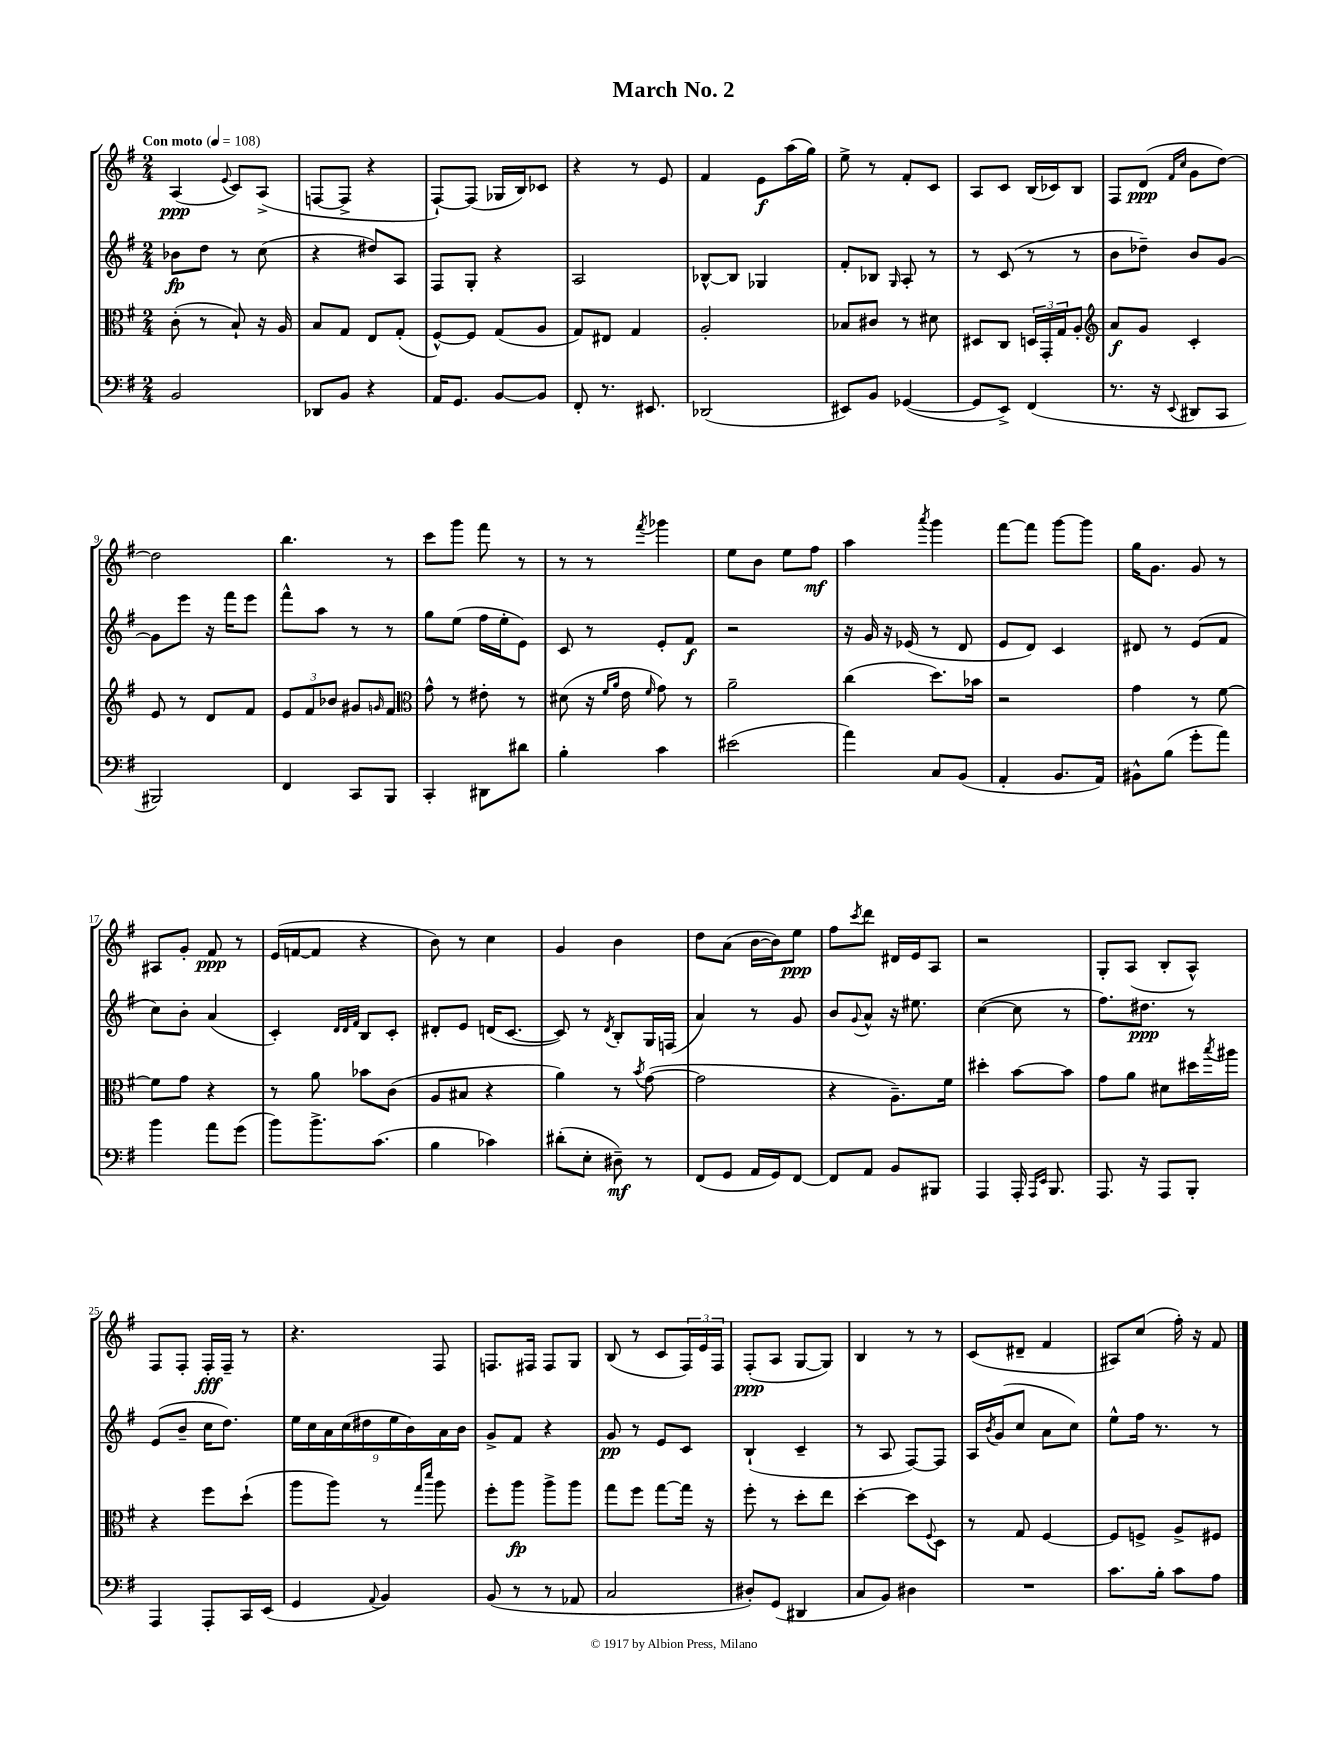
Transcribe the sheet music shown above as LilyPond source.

\header { title = "March No. 2" }
<<
\new StaffGroup <<
\new Staff = "s0" {
    \clef treble \key g \major \numericTimeSignature \time 2/4 \tempo "Con moto" 4 = 108
    a4\ppp( \appoggiatura { e'8 } c'8) a8->( |
    f8~ f8-> r4 |
    fis8~-!) fis8( ges16 b16) ces'8 |
    r4 r8 e'8 |
    fis'4 e'8\f a''16( g''16) |
    e''8-> r8 fis'8-. c'8 |
    a8 c'8 b16( ces'16) b8 |
    fis8 d'8\ppp( \grace { fis'16 c''16 } g'8 d''8~) |
    d''2 |
    b''4. r8 |
    c'''8 g'''8 fis'''8 r8 |
    r8 r8 \acciaccatura { fis'''8 } ges'''4 |
    e''8 b'8 e''8 fis''8\mf |
    a''4 \acciaccatura { a'''8 } g'''4 |
    fis'''8~ fis'''8 g'''8~ g'''8 |
    g''16 g'8. g'8 r8 |
    ais8 g'8-. fis'8\ppp r8 |
    e'16( f'16~ f'8 r4 |
    b'8) r8 c''4 |
    g'4 b'4 |
    d''8 a'8( b'16~ b'16) e''8\ppp |
    fis''8 \acciaccatura { c'''8 } d'''8 dis'16 e'16 a8 |
    r2 |
    g8-. a8( b8-. a8-^) |
    fis8 fis8-. fis16-.\fff fis16-- r8 |
    r4. fis8 |
    f8. fis16 fis8 g8 |
    b8( r8 c'8 \tuplet 3/2 { fis16) e'16 fis16 } |
    fis8-.\ppp( a8 g8~ g8) |
    b4 r8 r8 |
    c'8( dis'8-- fis'4 |
    ais8) c''8( fis''16-.) r16 fis'8 \bar "|." |
}
\new Staff = "s1" {
    \clef treble \key g \major \numericTimeSignature \time 2/4
    bes'8\fp d''8 r8 c''8( |
    r4 dis''8) a8 |
    fis8 g8-. r4 |
    a2 |
    bes8~-^ bes8 ges4 |
    fis'8-. bes8 \grace { g16 } a8-. r8 |
    r8 c'8( r8 r8 |
    b'8 des''8--) b'8 g'8~ |
    g'8 e'''8 r16 fis'''16 e'''8 |
    fis'''8-^ a''8 r8 r8 |
    g''8 e''8( fis''16 e''16-. e'8) |
    c'8 r8 e'8-. fis'8\f |
    r2 |
    r16 g'16 r16 ees'16( r8 d'8 |
    e'8 d'8) c'4 |
    dis'8 r8 e'8( fis'8 |
    c''8) b'8-. a'4( |
    c'4-.) \grace { d'32 d'32 fis'32 } b8 c'8-. |
    dis'8-. e'8 d'16( c'8.~ |
    c'8) r8 \acciaccatura { d'8 } b8-. g16 f16( |
    a'4) r8 g'8 |
    b'8 \appoggiatura { g'8 } a'8-^ r16 eis''8. |
    c''4~( c''8 r8 |
    fis''8.) dis''8.\ppp r8 |
    e'8( b'8-- c''16 d''8.) |
    \tuplet 9/8 { e''16 c''16 a'16 c''16( dis''16 e''16 b'16) a'16 b'16 } |
    g'8-> fis'8 r4 |
    g'8\pp r8 e'8 c'8 |
    b4-!( c'4-- |
    r8 a8 fis8~) fis8 |
    a16 \acciaccatura { b'8 } g'16( c''8 a'8 c''8) |
    e''8-^ fis''16 r8. r8 \bar "|." |
}
\new Staff = "s2" {
    \clef alto \key g \major \numericTimeSignature \time 2/4
    c'8-.( r8 b8-!) r16 a16 |
    b8 g8 e8 g8-.( |
    fis8~-^) fis8 g8( a8 |
    g8) eis8 g4 |
    a2-. |
    bes8 cis'8 r8 dis'8 |
    dis8 c8 \tuplet 3/2 { d16 g,16-. g16 } a8-. |
    \clef treble a'8\f g'8 c'4-. |
    e'8 r8 d'8 fis'8 |
    \tuplet 3/2 { e'8 fis'8 bes'8 } gis'8 \grace { g'16 } fis'8 |
    \clef alto g'8-^ r8 eis'8-. r8 |
    dis'8( r16 \grace { fis'16 a'16 } e'16 \grace { fis'16 } g'8) r8 |
    a'2-- |
    c''4( d''8.) bes'16 |
    r2 |
    g'4 r8 fis'8~ |
    fis'8 g'8 r4 |
    r8 a'8 bes'8 c'8( |
    a8 bis8 r4 |
    a'4) r8 \acciaccatura { b'8 } g'8~( |
    g'2 |
    r4 a8.--) fis'16 |
    dis''4-. b'8~ b'8 |
    g'8 a'8 dis'8 dis''16 \acciaccatura { b''8 } ais''16 |
    r4 fis''8 d''8-!( |
    a''8 a''8) r8 \grace { g''16 d'''16 } a''8 |
    fis''8-. a''8\fp a''8-> a''8 |
    g''8 fis''8 g''8~ g''16 r16 |
    fis''8-. r8 d''8-. e''8 |
    d''4~-. d''8 \appoggiatura { fis8 } d8 |
    r8 g8 fis4~ |
    fis8 f8-> a8-> fis8 \bar "|." |
}
\new Staff = "s3" {
    \clef bass \key g \major \numericTimeSignature \time 2/4
    b,2 |
    des,8 b,8 r4 |
    a,16 g,8. b,8~ b,8 |
    fis,8-. r8. eis,8. |
    des,2( |
    eis,8) b,8 ges,4~( |
    ges,8 e,8->) fis,4( |
    r8. r16 \appoggiatura { e,8 } dis,8 c,8 |
    bis,,2) |
    fis,4 c,8 b,,8 |
    c,4-. dis,8 dis'8 |
    b4-. c'4 |
    eis'2( |
    a'4) c8 b,8( |
    a,4-. b,8. a,16) |
    bis,8-^ b8( g'8-. a'8) |
    b'4 a'8 g'8( |
    b'8) b'8.-> c'8.( |
    b4 ces'4) |
    dis'8-.( e8-. dis8--\mf) r8 |
    fis,8( g,8 a,16 g,16) fis,8~ |
    fis,8 a,8 b,8 bis,,8 |
    a,,4 a,,16-. \grace { a,,16 e,16 } b,,8. |
    a,,8. r16 a,,8 b,,8-. |
    a,,4 a,,8-. c,16 e,16( |
    g,4 \appoggiatura { a,8 } b,4) |
    b,8( r8 r8 aes,8 |
    c2 |
    dis8-.) g,8( dis,4 |
    c8 b,8) dis4 |
    R2 |
    c'8. b16-. c'8 a8 \bar "|." |
}
>>
>>
